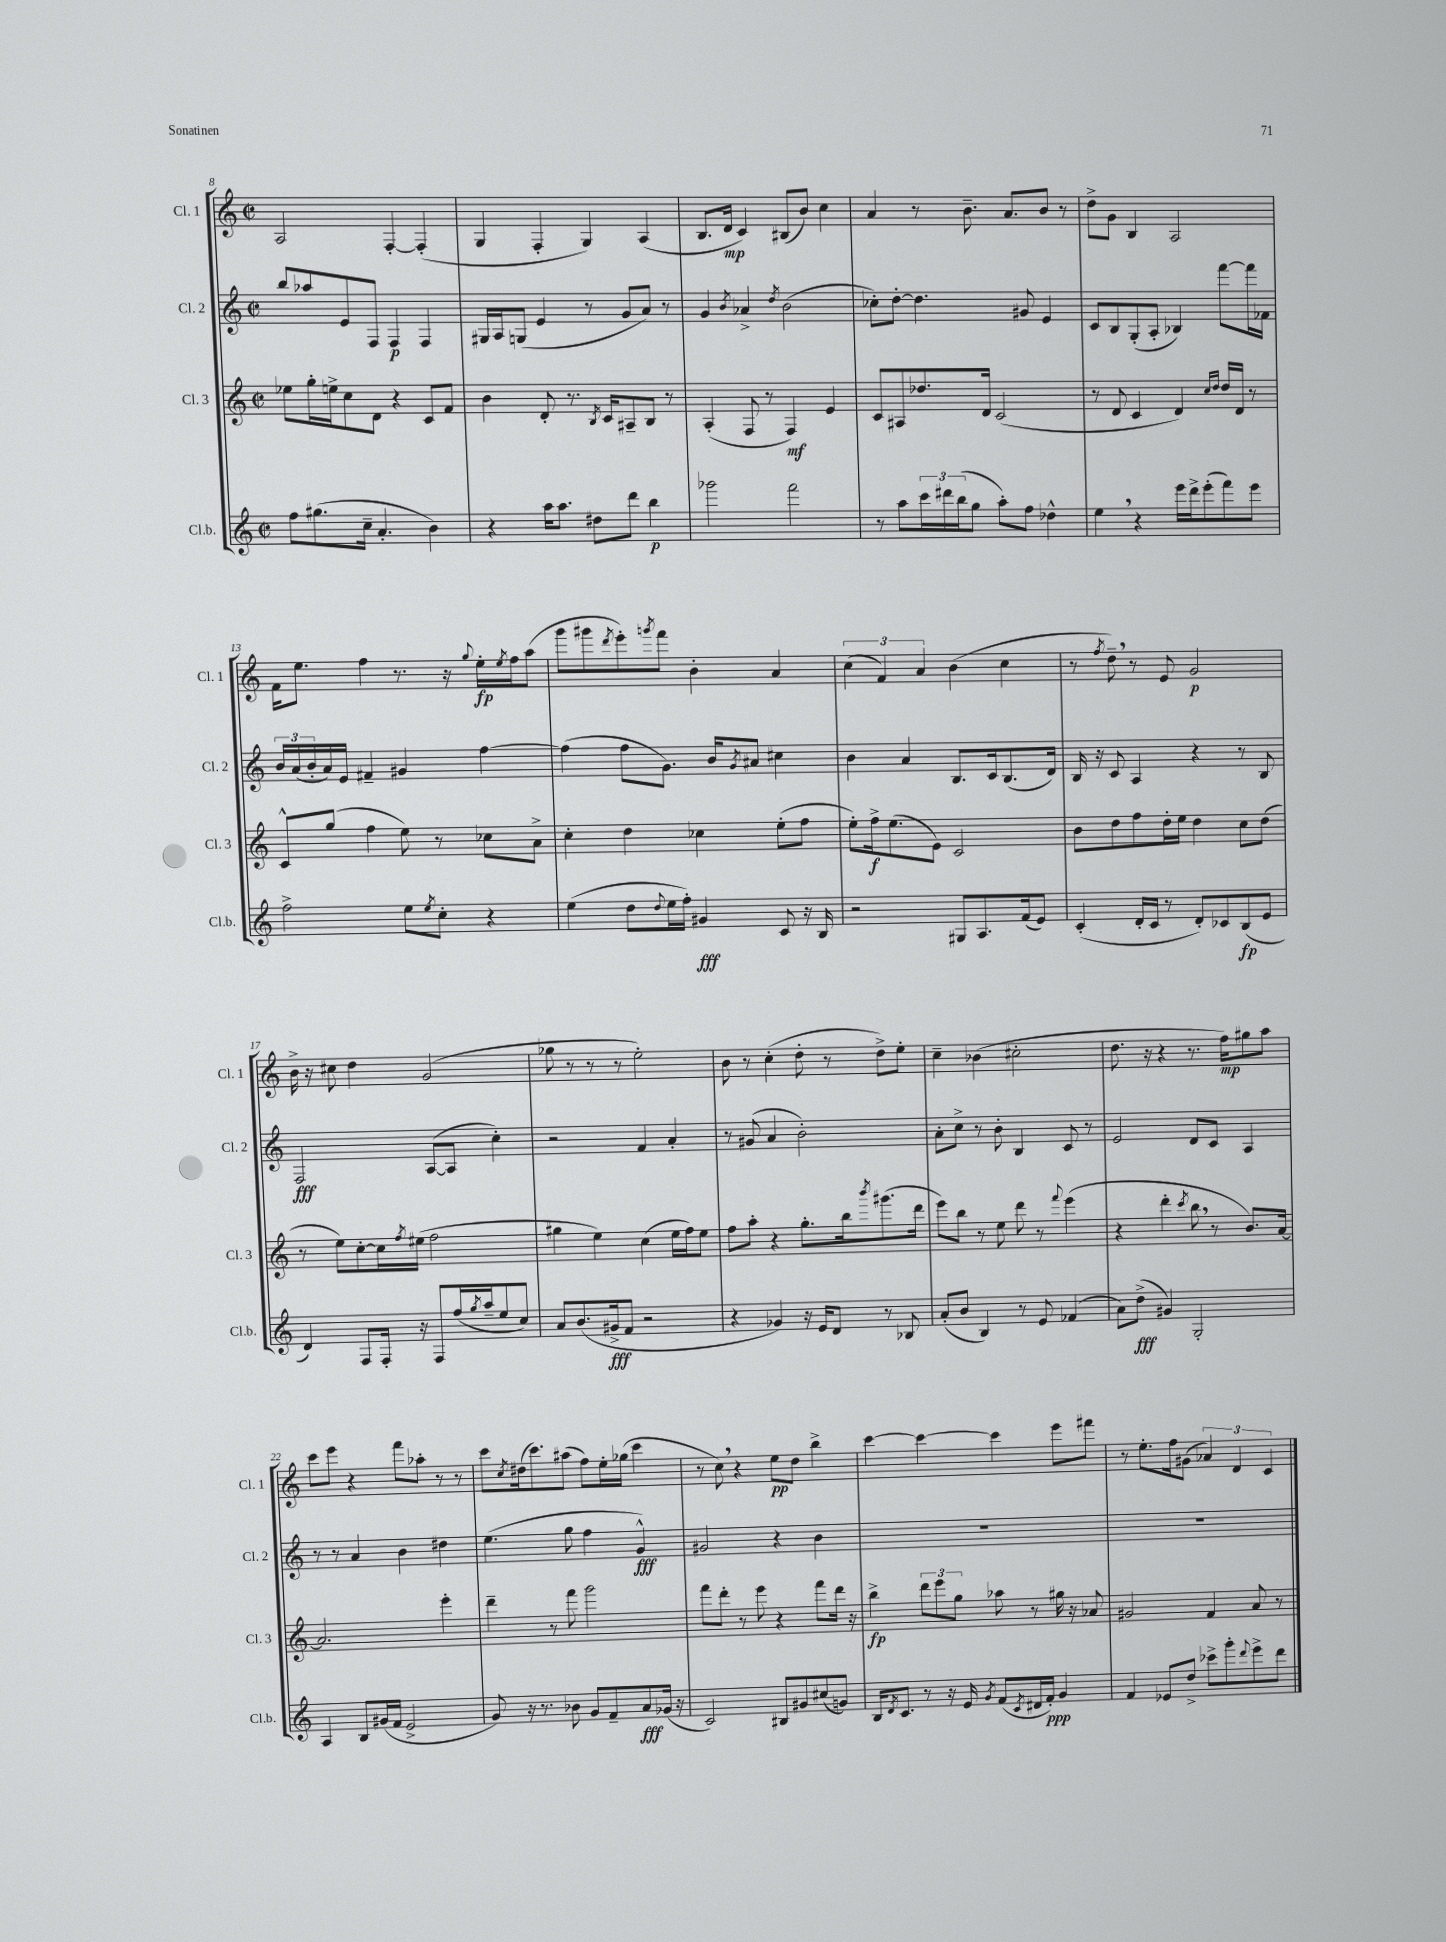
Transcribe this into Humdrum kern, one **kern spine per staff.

**kern	**dynam	**kern	**dynam	**kern	**dynam	**kern	**dynam
*part4	*part4	*part3	*part3	*part2	*part2	*part1	*part1
*staff4	*staff4	*staff3	*staff3	*staff2	*staff2	*staff1	*staff1
*I"Cl.b.	*	*I"Cl. 3	*	*I"Cl. 2	*	*I"Cl. 1	*
*I'Cl.b.	*	*I'Cl. 3	*	*I'Cl. 2	*	*I'Cl. 1	*
*clefG2	*	*clefG2	*	*clefG2	*	*clefG2	*
*k[]	*	*k[]	*	*k[]	*	*k[]	*
*M2/2	*	*M2/2	*	*M2/2	*	*M2/2	*
*met(c|)	*	*met(c|)	*	*met(c|)	*	*met(c|)	*
=8	=8	=8	=8	=8	=8	=8	=8
8ff\L	.	8ee-X\L	.	8bb/L	.	2A/	.
(8.gg#X\	.	16gg'\L	.	8aa-X/	.	.	.
.	.	16een^\J	.	.	.	.	.
.	.	8cc\	.	8e/	.	.	.
16cc~\Jk	.	.	.	.	.	.	.
4.a'/	.	8d\J	.	8F/J	.	.	.
.	.	4r	.	4F/	p	[4F'/	.
4b\)	.	8c/L	.	4F/	.	(4F'/]	.
.	.	8f/J	.	.	.	.	.
=9	=9	=9	=9	=9	=9	=9	=9
4r	.	4b\	.	16G#X/LL	.	4G/	.
.	.	.	.	16A/J	.	.	.
.	.	.	.	(8Gn/J	.	.	.
16aa\KL	.	8d'/	.	4e/	.	4F'/	.
8.aa\J	.	.	.	.	.	.	.
.	.	8.r	.	.	.	.	.
8dd#X\L	.	.	.	8r	.	4G/)	.
.	.	8qB/	.	.	.	.	.
.	.	16c/KL	.	.	.	.	.
8ddd\J	.	8A#X~/	.	8g/L	.	.	.
4bb\	p	8B/J	.	8a/J)	.	(4A/	.
.	.	8r	.	8r	.	.	.
=10	=10	=10	=10	=10	=10	=10	=10
2ggg-X\	.	(4A'/	.	4g/	.	8.B/L	.
.	.	.	.	.	.	16d/Jk	mp
.	.	.	.	8qb/	.	.	.
.	.	8F/	.	4a-X^/	.	4c/)	.
.	.	8r	.	.	.	.	.
.	.	.	.	8qdd/	.	.	.
2fff\	.	4F/)	mf	(2b\	.	(8B#X/L	.
.	.	.	.	.	.	8b/J)	.
.	.	4e/	.	.	.	4cc\	.
=11	=11	=11	=11	=11	=11	=11	=11
8r	.	8c/L	.	8cc-X'\L)	.	4a/	.
8aa\L	.	8A#X/	.	[8dd'\J	.	.	.
24ccc\L	.	8.dd-X/	.	4.dd\]	.	8r	.
24ddd#X\	.	.	.	.	.	.	.
(24bb\J	.	.	.	.	.	.	.
8gg\J	.	.	.	.	.	8.b~\	.
.	.	16d/Jk	.	.	.	.	.
8aa'\L)	.	(2c/	.	.	.	.	.
.	.	.	.	.	.	8.a/L	.
8ff\J	.	.	.	8g#X/	.	.	.
4dd-X^^\	.	.	.	4e/	.	8b/J	.
.	.	.	.	.	.	8r	.
=12	=12	=12	=12	=12	=12	=12	=12
4ee,\	.	8r	.	8c/L	.	8dd^\L	.
.	.	8d/	.	8B/	.	8g\J	.
4r	.	4c/	.	(8G'/	.	4B/	.
.	.	.	.	8A'/J	.	.	.
16eee\LL	.	4d/)	.	4B-X/)	.	2A/	.
16ddd^\J	.	.	.	.	.	.	.
(8eee'\	.	.	.	.	.	.	.
.	.	16qqcc/LL	.	.	.	.	.
.	.	16qqdd/JJ	.	.	.	.	.
8fff\)	.	16dd/LL	.	[8fff\L	.	.	.
.	.	16d/JJ	.	.	.	.	.
8eee\J	.	8r	.	16fff\L]	.	.	.
.	.	.	.	16f-X\JJ	.	.	.
!!LO:LB:g=z
=13	=13	=13	=13	=13	=13	=13	=13
2ff^\	.	8c^^/L	.	24b/LL	.	16f\KL	.
.	.	.	.	(24a/	.	.	.
.	.	.	.	.	.	8.ee\J	.
.	.	.	.	24b'/	.	.	.
.	.	(8gg/J	.	16a/)	.	.	.
.	.	.	.	16e/JJ	.	.	.
.	.	4ff\	.	4f#X~/	.	4ff\	.
8ee\L	.	8ee\)	.	4g#X/	.	8.r	.
8qee/	.	.	.	.	.	.	.
8cc'\J	.	8r	.	.	.	.	.
.	.	.	.	.	.	16r	.
.	.	.	.	.	.	8qqgg/	.
4r	.	8cc-X\L	.	[4ff\	.	16ee'\LL	fp
.	.	.	.	.	.	8qee/	.
.	.	.	.	.	.	16ff\J	.
.	.	8a^\J	.	.	.	(8aa\J	.
=14	=14	=14	=14	=14	=14	=14	=14
(4ee\	.	4cc'\	.	(4ff\]	.	8ggg\L	.
.	.	.	.	.	.	8ggg#X\	.
.	.	.	.	.	.	8qddd/	.
8dd\L	.	4dd\	.	8ff\L	.	8eee'\)	.
8qqdd/	.	.	.	.	.	8qgggn/	.
16ee\L	.	.	.	8.g\J)	.	8fff\J	.
16ff'\JJ)	.	.	.	.	.	.	.
4g#X/	fff	4cc-X\	.	.	.	4b'\	.
.	.	.	.	16b/KL	.	.	.
.	.	.	.	8qg/	.	.	.
.	.	.	.	8a#X/J	.	.	.
8c/	.	(8ee'\L	.	4cc#X\	.	4a/	.
16r	.	8ff\J	.	.	.	.	.
16B/	.	.	.	.	.	.	.
=15	=15	=15	=15	=15	=15	=15	=15
2r	.	8ee'\L)	.	4b\	.	(6cc\	.
.	.	16ff^\k	f	.	.	.	.
.	.	.	.	.	.	6f/)	.
.	.	(8.ee\	.	.	.	.	.
.	.	.	.	4a/	.	.	.
.	.	.	.	.	.	6a/	.
.	.	8e\J)	.	.	.	.	.
8G#X/L	.	2c/	.	8.B/L	.	(4b\	.
8.A/	.	.	.	.	.	.	.
.	.	.	.	16c/k	.	.	.
.	.	.	.	(8.B/	.	4cc\	.
(16f/k	.	.	.	.	.	.	.
8e/J)	.	.	.	.	.	.	.
.	.	.	.	16d/Jk)	.	.	.
=16	=16	=16	=16	=16	=16	=16	=16
(4c'/	.	8b\L	.	16B/	.	8r	.
.	.	.	.	16r	.	.	.
.	.	.	.	.	.	8qff/	.
.	.	8dd\	.	8c/	.	8dd~,\)	.
16d'/LL	.	8ff\	.	4A/	.	8r	.
16c/JJ	.	.	.	.	.	.	.
8r	.	16dd'\L	.	.	.	8e/	.
.	.	16ee\JJ	.	.	.	.	.
8d'/L)	.	4dd\	.	4r	.	2g/	p
8c-X/	.	.	.	.	.	.	.
(8B/	fp	8cc\L	.	8r	.	.	.
8e/J	.	(8dd\J	.	8B/	.	.	.
!!LO:LB:g=z
=17	=17	=17	=17	=17	=17	=17	=17
4d/)	.	8r	.	2F/	fff	16b^\	.
.	.	.	.	.	.	16r	.
.	.	8ee\L)	.	.	.	8cc#X\	.
8F/L	.	[8cc'\	.	.	.	4dd\	.
16F'/Jk	.	16cc\L]	.	.	.	.	.
.	.	8qff/	.	.	.	.	.
16r	.	(16ee#X\JJ	.	.	.	.	.
8F/L	.	2ff\	.	([8A/L	.	(2g/	.
(16ff/L	.	.	.	8A/J]	.	.	.
8qgg/	.	.	.	.	.	.	.
16aa~/J	.	.	.	.	.	.	.
8ee/	.	.	.	4cc'\)	.	.	.
8cc/J)	.	.	.	.	.	.	.
=18	=18	=18	=18	=18	=18	=18	=18
8a/L	.	4gg#X\	.	2r	.	8gg-X\	.
(8.b/	.	.	.	.	.	8r	.
.	.	4ee\)	.	.	.	8r	.
16g#X^/k	fff	.	.	.	.	.	.
8f/J	.	.	.	.	.	8r	.
2r	.	(4cc\	.	4f/	.	2ee'\)	.
.	.	16ee\LL	.	4a'/	.	.	.
.	.	16ff\J)	.	.	.	.	.
.	.	8ee\J	.	.	.	.	.
=19	=19	=19	=19	=19	=19	=19	=19
4r	.	8ff\L	.	8r	.	8b\	.
.	.	8aa'\J	.	(8g#X/	.	8r	.
4g-X/)	.	4r	.	4a/	.	(4cc'\	.
16r	.	8.gg'\L	.	2b'\)	.	8dd'\	.
16e/KL	.	.	.	.	.	.	.
8d/J	.	.	.	.	.	8r	.
.	.	16bb\k	.	.	.	.	.
.	.	8qbbb/	.	.	.	.	.
8r	.	(8.ggg#X\	.	.	.	8dd^\L)	.
8B-X/	.	.	.	.	.	8ee'\J	.
.	.	16ddd\Jk	.	.	.	.	.
=20	=20	=20	=20	=20	=20	=20	=20
(8a'/L	.	8eee\L)	.	8a'\L	.	4cc~\	.
8b/J	.	8bb\J	.	8cc^\J	.	.	.
4B/)	.	8r	.	8r	.	(4b-X\	.
.	.	8ee\	.	8b'\	.	.	.
8r	.	8ddd\	.	4B/	.	2cc#X'\	.
8e/	.	8r	.	.	.	.	.
.	.	8qqfff/	.	.	.	.	.
(4f-X/	.	(4eee\	.	8c/	.	.	.
.	.	.	.	8r	.	.	.
=21	=21	=21	=21	=21	=21	=21	=21
8a\L)	.	4r	.	2e/	.	8.dd\	.
(8dd^\J	fff	.	.	.	.	.	.
.	.	.	.	.	.	16r	.
4g#X/)	.	4ddd'\	.	.	.	4r	.
.	.	8qccc/	.	.	.	.	.
2G'/	.	8bb,\	.	8d/L	.	8.r	.
.	.	8r	.	8c/J	.	.	.
.	.	.	.	.	.	16ff\KL)	mp
.	.	8.b/L)	.	4A/	.	8gg#X\	.
.	.	.	.	.	.	8aa\J	.
.	.	[16a/Jk	.	.	.	.	.
!!LO:LB:g=z
=22	=22	=22	=22	=22	=22	=22	=22
4A/	.	2.a/]	.	8r	.	8ccc\L	.
.	.	.	.	8r	.	8eee\J	.
8B/L	.	.	.	4a/	.	4r	.
(16g#X/L	.	.	.	.	.	.	.
16f/JJ	.	.	.	.	.	.	.
2e^/	.	.	.	4b\	.	8fff\L	.
.	.	.	.	.	.	8aa-X'\J	.
.	.	4eee'\	.	4dd#X\	.	8r	.
.	.	.	.	.	.	8r	.
=23	=23	=23	=23	=23	=23	=23	=23
8g/)	.	4ddd~\	.	(4.ee\	.	8ccc\L	.
.	.	.	.	.	.	8qcc/	.
16r	.	.	.	.	.	(16dd#X\k	.
8.r	.	.	.	.	.	8.ccc\)	.
.	.	8r	.	.	.	.	.
8b-X\	.	8fff\	.	8gg\	.	(8aa#X\J	.
8g/L	.	2ggg\	.	4ff\	.	8ff\L)	.
8f~/	.	.	.	.	.	16ee'\L	.
.	.	.	.	.	.	(16gg-X\JJ	.
8a/	fff	.	.	4g^^/)	fff	4ccc\	.
(16g-X/Jk	.	.	.	.	.	.	.
16r	.	.	.	.	.	.	.
=24	=24	=24	=24	=24	=24	=24	=24
2c/)	.	8fff\L	.	2g#X/	.	8r	.
.	.	8ddd'\J	.	.	.	8cc,\)	.
.	.	8r	.	.	.	4r	.
.	.	8eee\	.	.	.	.	.
8B#X/L	.	4r	.	4r	.	8ee\L	pp
8g#X/	.	.	.	.	.	8dd\J	.
(8cc#X/	.	8fff\L	.	4b\	.	4bb^\	.
8gn/J)	.	16ddd\Jk	.	.	.	.	.
.	.	16r	.	.	.	.	.
=25	=25	=25	=25	=25	=25	=25	=25
16B/KL	.	4bb^\	fp	1r	.	[4ccc\	.
8qd/	.	.	.	.	.	.	.
8.c/J	.	.	.	.	.	.	.
8r	.	12ddd\L	.	.	.	4ccc\_	.
.	.	12eee\	.	.	.	.	.
16r	.	.	.	.	.	.	.
.	.	12gg\J	.	.	.	.	.
16e/	.	.	.	.	.	.	.
8qg/	.	.	.	.	.	.	.
(8f/L	.	8aa-X\	.	.	.	4ccc\]	.
8qc/	.	.	.	.	.	.	.
16d#X/L	.	8r	.	.	.	.	.
16f'/JJ)	ppp	.	.	.	.	.	.
4g/	.	16gg#X\	.	.	.	8eee\L	.
.	.	16r	.	.	.	.	.
.	.	8a-X/	.	.	.	8fff#X\J	.
=26	=26	=26	=26	=26	=26	=26	=26
4f/	.	2g#X/	.	1r	.	8r	.
.	.	.	.	.	.	8.ee'\L	.
8e-X/L	.	.	.	.	.	.	.
.	.	.	.	.	.	16ff\k	.
8dd^/J	.	.	.	.	.	(8g#X\J	.
8ccc-X^\L	.	4f/	.	.	.	6a-X/)	.
8ggg'\	.	.	.	.	.	.	.
.	.	.	.	.	.	6d/	.
8qqddd/	.	.	.	.	.	.	.
8eee^\	.	8a/	.	.	.	.	.
.	.	.	.	.	.	6c/	.
8ddd\J	.	8r	.	.	.	.	.
==	==	==	==	==	==	==	==
*-	*-	*-	*-	*-	*-	*-	*-
